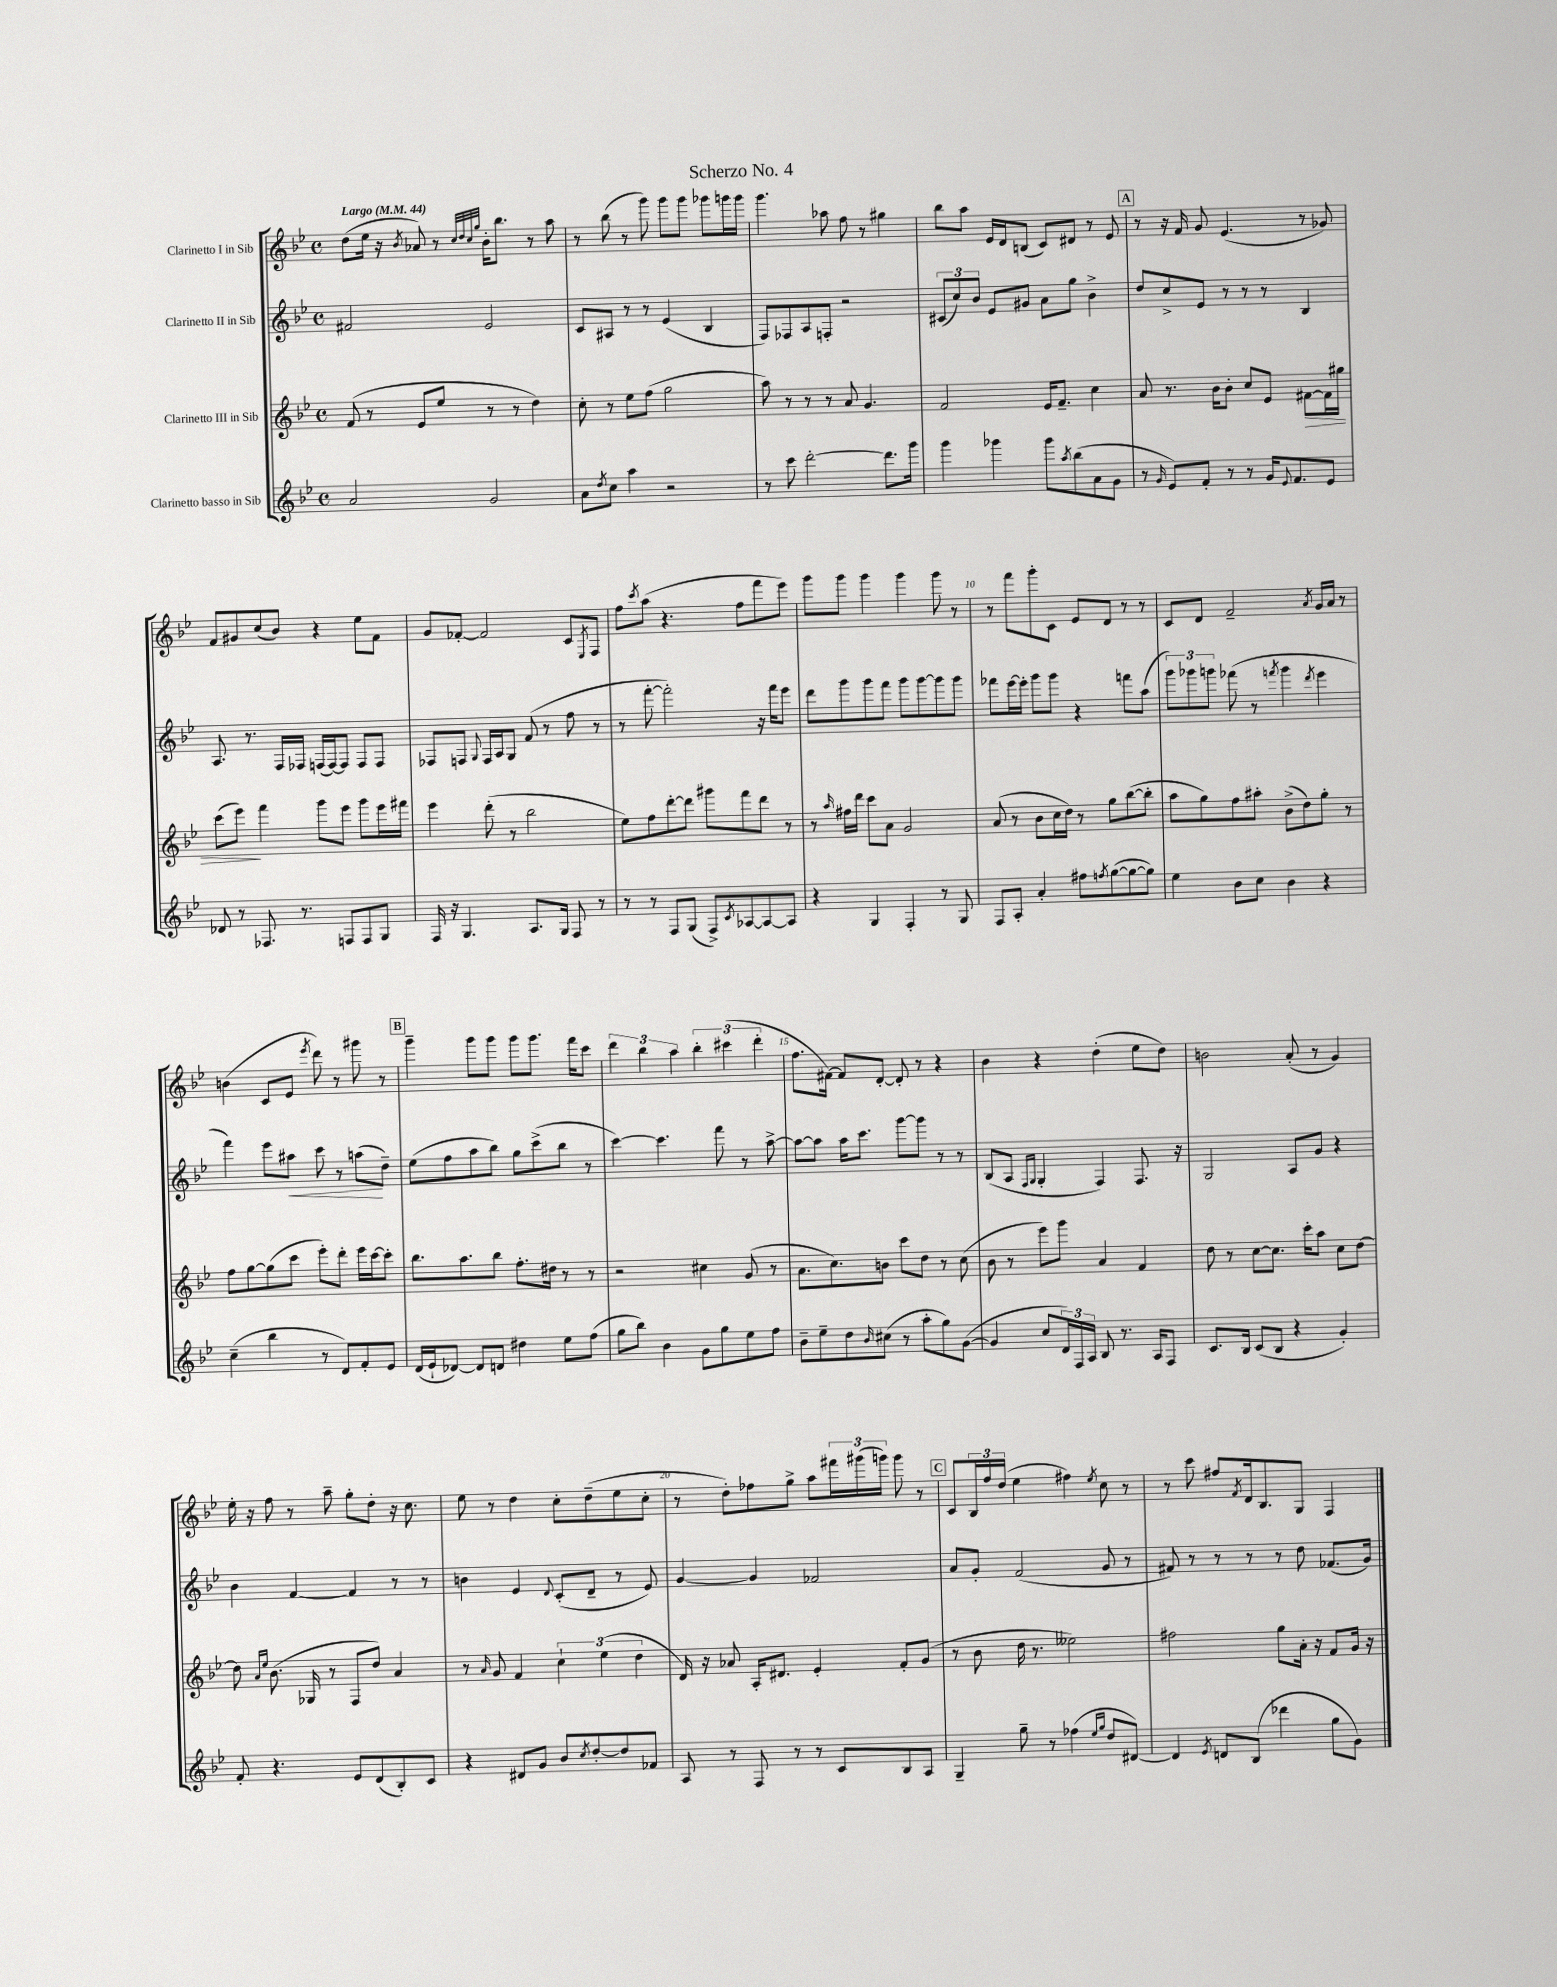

**kern	**kern	**kern	**kern
*staff4	*staff3	*staff2	*staff1
*clefG2	*clefG2	*clefG2	*clefG2
*k[b-e-]	*k[b-e-]	*k[b-e-]	*k[b-e-]
*M4/4	*M4/4	*M4/4	*M4/4
*met(c)	*met(c)	*met(c)	*met(c)
*MM44	*MM44	*MM44	*MM44
2a/	(8f/	2f#/	(8dd\L
.	8r	.	16ee-\Jk
.	.	.	16r
.	.	.	8qb-/
.	8e-/L	.	8a-/)
.	8ee-/J	.	8r
.	.	.	32qqcc/LLL
.	.	.	32qqdd/
.	.	.	32qqcc/
.	.	.	32qqgg/JJJ
2g/	8r	2e-/	16b-'\LK
.	.	.	8.bb-\J
.	8r	.	.
.	4dd\)	.	8r
.	.	.	8aa\
=	=	=	=
8a\L	8cc'\	8c/L	8r
8qdd/	.	.	.
8cc\J	8r	8A#/J	(8bb-\
4aa\	8ee-\L	8r	8r
.	(8ff\J	8r	8ggg\)
2r	2gg\	(4e-/	8ggg\L
.	.	.	8ggg\J
.	.	4B-/	8ggg-\L
.	.	.	16ggg\L
.	.	.	16ggg\JJ
=	=	=	=
8r	8aa\)	8F/L)	4.ggg\
8ccc\	8r	8F-/	.
[2ddd'\	8r	8A/	.
.	8r	8F'/J	8aa-\
.	8a/	2r	8ff\
.	4.g/	.	8r
8.ddd\]L	.	.	4gg#\
16ggg\Jk	.	.	.
=	=	=	=
4ggg\	2f/	(12c#/L	8bb-\L
.	.	12cc/)	.
.	.	.	8aa\J
.	.	12b-/J	.
4ggg-\	.	8e-/L	16e-/LL
.	.	.	16d/J
.	.	8g#/J	(8B/J
8ggg-\L	16e-/LK	8a\L	8c/L)
.	8.f~/J	.	.
8qaa/	.	.	.
(8bb-\	.	8gg\J	8d#/J
8a\	4cc\	4b-^\	8r
8g\J	.	.	8e-/
=	=	=	=
8r	8a/	8dd/L	8r
16qqg/	.	.	.
8e-/L)	8.r	8cc^/	16r
.	.	.	16f/
8f'/J	.	8e-/J	8g/
.	16b-\LK	.	.
8r	8b-'\J	8r	(4.e-/
8r	8cc/L	8r	.
16g/LK	8e-/J	8r	.
8qqe-/	.	.	.
8.f/	.	.	.
.	[8f#\L	4B-/	8r
8e-/J	16f#\]L	.	8g-/)
.	16gg#\JJ	.	.
=	=	=	=
8d-/	(8ccc\L	8.A/	8f/L
8r	8eee-\J)	.	8g#/
.	.	8.r	.
8.F-/	4fff\	.	(8cc/
.	.	16F/LL	8b-/J)
8.r	.	16F-/JJ	.
.	8ggg\L	(16F/LL	4r
.	.	[16F/J)	.
8F/L	8eee-\J	8F/]J	.
8F/	8ggg\L	8F/L	8ee-\L
8G/J	16eee-\L	8F/J	8f\J
.	16fff#\JJ	.	.
=	=	=	=
16F/	4eee-\	8F-/L	8g/L
16r	.	.	.
4.G/	.	8F/J	[8f-'/J
.	.	8qqG/	.
.	(8ddd'\	16F/LL	2f-/]
.	.	16A/J	.
.	8r	8G/J	.
8.A/L	2bb-\	(8f/	.
.	.	8r	.
16G/Jk	.	.	.
8F/	.	8ff\	8c/L
.	.	.	8qE-/
8r	.	8r	8F/J
=	=	=	=
8r	8ee-\L)	8r	8ff\L
.	.	.	8qccc/
8r	8ff\	[8fff'\	(8aa\J
8F/L	[8ddd'\	2fff'\])	4.r
(8G/J	8ddd\]J	.	.
8F^/L)	8ggg#\L	.	.
8qc/	.	.	.
[8A-/	8fff\	.	8ff\L
8A-/_	8ddd\J	16r	8fff\
.	.	16fff\LK	.
8A-/]J	8r	8eee-\J	8eee-\J)
=	=	=	=
4r	8r	8ddd\L	8ggg\L
.	16qqaa/	.	.
.	16ff#\LL	8ggg\	8ggg\J
.	16ddd\JJ	.	.
4G/	8ccc\L	8ggg\	4ggg\
.	8a\J	8fff\J	.
4F'/	2g/	8ggg\L	4ggg\
.	.	[8ggg\	.
8r	.	8ggg\]	8ggg\
8G/	.	8ggg\J	8r
=	=	=	=
8F/L	(8a/	8fff-\L	8r
8A'/J	8r	[16eee-\L	8fff\L
.	.	16eee-'\]JJ	.
4a'/	8b-\L	8ggg\L	8ggg'\
.	16cc\L	8ggg\J	8c\J
.	16dd\JJ)	.	.
8ff#\L	8r	4r	8e-/L
8qff/	.	.	.
([8gg\	8gg\L	.	8d/J
8gg\_	([8bb-\	8fff\L	8r
8gg\]J)	8bb-'\]J	(8aa\J	8r
=	=	=	=
4ee-\	8aa\L	12ggg\L)	8c/L
.	.	12ggg-\	.
.	8gg\)	.	8d/J
.	.	12ggg\J	.
8b-\L	8ff\	(8fff-\	2f~/
8cc\J	8aa#'\J	8r	.
.	.	8qfff/	.
4b-\	(8b-^\L	4ggg\	.
.	8dd\)	.	.
.	.	8qddd/	8qa/
4r	8gg'\J	4eee-\	16g/LL
.	.	.	16a/JJ
.	8r	.	8r
=	=	=	=
(4cc~\	8ff\L	4fff\)	(4b\
.	[8gg\	.	.
4bb-\	(8gg\]	8eee-\L	8c/L
.	8ccc\J	8aa#\J	8e-/J
.	.	.	8qeee-/
8r	8eee-'\L)	8ccc\	8ddd\)
8d/L)	8ddd'\J	8r	8r
8f'/	16eee-\LL	(8aa\L	8ggg#\
.	[16ccc\J	.	.
8e-/J	8ccc'\]J	8dd~\J)	8r
=	=	=	=
(16d/LL	8.bb-\L	(8ee-\L	4ggg~\
16e-`/J	.	.	.
[8d-/J)	.	8ff\	.
.	8.aa\	.	.
8d-/]L	.	8aa\	8ggg\L
8d/J	8bb-\J	8bb-\J)	8ggg\J
4dd#\	8.ff'\L	8gg\L	8ggg\L
.	.	(8ccc^\	8.ggg\J
.	16dd#\Jk	.	.
8ee-\L	8r	8bb-\J	.
.	.	.	16fff\LK
(8ff\J	8r	8r	8ccc\J
=	=	=	=
8gg\L	2r	[4ccc\)	6ddd\
8bb-\J)	.	.	.
.	.	.	6bb-\
4b-\	.	4.ccc\]	.
.	.	.	6aa\
8g\L	4cc#\	.	6bb-'\
8gg\	.	8fff\	.
.	.	.	(6ccc#\
8ee-\	(8g/	8r	.
.	.	.	6ddd'\
8ff\J	8r	[8aa^\	.
=	=	=	=
8b-~\L	8.a\L	8aa\_L	8.ff\L
8ee-~\	.	8aa\]J	.
.	8.cc\)	.	[16f#\Jk)
8dd\	.	16aa\LK	8f#/]L
.	.	8.ccc\J	.
16qqb-/	.	.	.
(8cc#\J	8b\J	.	[8d'/J
8r	8ccc\L	[8ggg\L	8d'/]
8aa'\L	8dd\J	8ggg\]J	8r
8gg\)	8r	8r	4r
([8g\J	(8cc\	8r	.
=	=	=	=
4g/]	8b-\	(8B-/L	4b-\
.	8r	8A/J	.
.	.	16qqF/LL	.
.	.	16qqG/JJ	.
8cc/L	8eee-\L)	4G'/	4r
24d/L)	8ggg\J	.	.
24F/	.	.	.
24A/JJ	.	.	.
8B-/	4a/	4F/)	(4dd'\
8.r	.	.	.
.	4f/	8.F/	8ee-\L
16A/LK	.	.	.
8F/J	.	.	8dd\J)
.	.	16r	.
=	=	=	=
8.c/L	8dd\	2G/	2b\
.	8r	.	.
16B-/Jk	.	.	.
(8c/L	[8cc\L	.	.
8B-/J	8.cc\]J	.	.
4r	.	8A/L	(8a'/
.	16ccc'\LK	.	.
.	8aa\J	8g/J	8r
4g'/)	8cc\L	4r	4g/)
.	[8dd\J	.	.
=	=	=	=
8f'/	8dd\]	4b-\	16ee-'\
.	.	.	16r
.	16qqa/LL	.	.
.	16qqee-/JJ	.	.
4.r	(8.b-\	.	8ff\
.	.	[4f/	8r
.	16G-/	.	.
.	8r	.	8aa~\
8e-/L	8F/L	4f/]	8gg'\L
(8d/	8dd/J)	.	8dd'\J
8B-'/)	4a/	8r	16r
.	.	.	8.cc\
8c/J	.	8r	.
=	=	=	=
4r	8r	4b\	8ee-\
.	16qqa/	.	.
.	8g/	.	8r
8d#/L	4f/	4e-/	4dd\
8g/J	.	.	.
.	.	8qqd/	.
8b-/L	6cc`\	(8c'/L	8cc'\L
8qcc/	.	.	.
[8dd'/	.	8d~/J	(8dd~\
.	(6ee-\	.	.
8dd/]	.	8r	8ee-\
.	6dd\	.	.
8f-/J	.	8e-/)	8cc'\J
=	=	=	=
8A/	16d/)	[4g/	8r
.	16r	.	.
8r	8a-/	.	8dd'\L)
8F/	16A'/LK	4g/]	8ff-\
.	8.d#/J	.	.
8r	.	.	8gg^\J
8r	4e-'/	2f-/	8aa\L
8c/L	.	.	24fff#\L
.	.	.	(24ggg#\
.	.	.	24ggg\JJ)
8B-/	8f'/L	.	8ggg\
8A/J	(8g/J	.	8r
=	=	=	=
4G~/	8r	8a/L	8c/L
.	8b-\	8g'/J	24B-/L
.	.	.	24ff/
.	.	.	(24dd/JJ
8gg~\	16dd\	(2f/	4ee-\
.	8.r	.	.
8r	.	.	.
(4ff-\	2ee--\)	.	4ff#\)
16qqee-/LL	.	.	.
16qqgg/JJ	.	.	8qee-/
8dd/L	.	8g/	8cc\
[8d#/J)	.	8r	8r
=	=	=	=
4d#/]	2ff#\	8f#/)	8r
.	.	8r	8ccc\
8qe-/	.	.	.
8d/L	.	8r	8ff#/L
.	.	.	8qf/
(8B-/J	.	8r	16d/k
.	.	.	8.B-/
4ddd-\	8gg\L	8r	.
.	16a'\Jk	8dd\	8G/J
.	16r	.	.
8gg\L	8f/L	(8.f-/L	4F/
8g\J)	16g/Jk	.	.
.	16r	16g/Jk)	.
==	==	==	==
*-	*-	*-	*-
